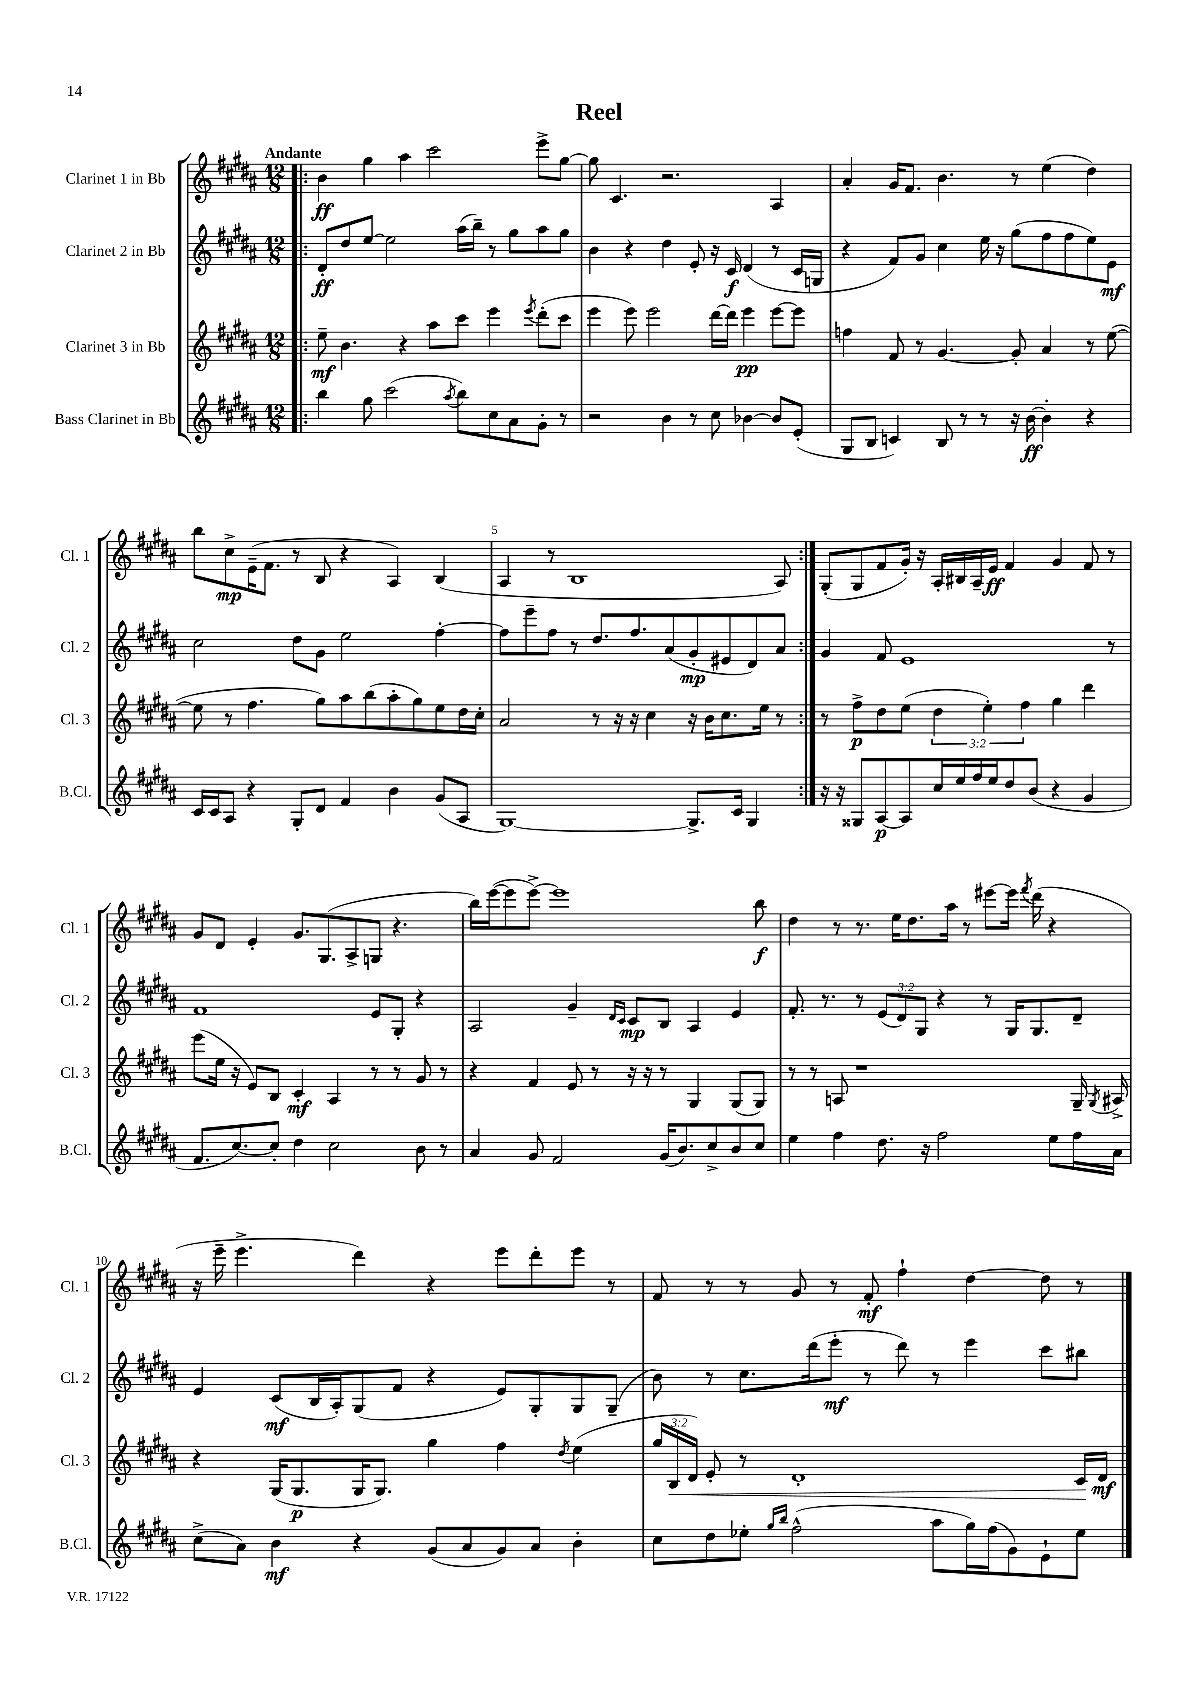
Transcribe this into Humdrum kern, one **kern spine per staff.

**kern	**kern	**kern	**kern
*staff4	*staff3	*staff2	*staff1
*clefG2	*clefG2	*clefG2	*clefG2
*k[f#c#g#d#a#]	*k[f#c#g#d#a#]	*k[f#c#g#d#a#]	*k[f#c#g#d#a#]
*M12/8	*M12/8	*M12/8	*M12/8
=!|:	=!|:	=!|:	=!|:
4bb	8ee~	8d#'	4b
.	4.b	8dd#	.
8gg#	.	[8ee	4gg#
(2ccc#	.	2ee]	.
.	4r	.	4aa#
.	8aa#	.	2ccc#
8qaa#	.	.	.
8bb)	8ccc#	(16aa#	.
.	.	16bb~)	.
8cc#	4eee	8r	.
8a#	.	8gg#	.
.	8qeee	.	.
8g#'	(8ddd#'	8aa#	8eee^
8r	8ccc#	8gg#	[8gg#
=	=	=	=
2r	4eee	4b	8gg#]
.	.	.	4.c#
.	8eee)	4r	.
.	2eee	.	.
4b	.	4dd#	2.r
8r	.	8e'	.
8cc#	[16ddd#	16r	.
.	16ddd#]	16c#	.
[4b-	4eee	(4d#	.
8b-]	[8eee	8r	4A#
(8e'	8eee]	16c#	.
.	.	16G	.
=	=	=	=
8G#	4ff	4r	4a#'
8B	.	.	.
4c)	8f#	8f#)	16g#
.	.	.	8.f#
.	8r	8g#	.
8B	[4.g#	4cc#	4.b
8r	.	.	.
8r	.	16ee	.
.	.	16r	.
16r	8g#']	(8gg#	8r
[16b	.	.	.
4b']	4a#	8ff#	(4ee
.	.	8ff#	.
4r	8r	8ee)	4dd#)
.	([8ee	8e	.
=	=	=	=
16c#	8ee]	2cc#	8bb
16c#	.	.	.
8A#	8r	.	8cc#^
4r	4.ff#	.	(16e~
.	.	.	8.f#
8G#'	.	8dd#	8r
8d#	8gg#)	8g#	8B
4f#	8aa#	2ee	4r
.	(8bb	.	.
4b	8aa#'	.	4A#)
.	8gg#)	.	.
(8g#	8ee	[4ff#'	(4B
8A#	16dd#	.	.
.	16cc#'	.	.
=	=	=	=
[1G#)	2a#	8ff#]	4A#
.	.	8eee~	.
.	.	8ff#	8r
.	.	8r	1B
.	8r	8.dd#	.
.	16r	.	.
.	16r	8.ff#	.
.	4cc#	.	.
.	.	(8a#	.
8.G#^]	16r	8g#'	.
.	16b	.	.
.	8.cc#	8e#	.
16c#	.	.	.
4G#	.	8d#)	.
.	16ee	.	.
.	8r	8a#	8A#)
=:|!	=:|!	=:|!	=:|!
16r	8r	4g#	(8G#'
16r	.	.	.
8G##	8ff#^	.	8G#
[8A#	8dd#	8f#	8f#
8A#]	(8ee	1e	16g#')
.	.	.	16r
16cc#	6dd#	.	16A#'
16ee	.	.	16B#
16ff#	.	.	16A#~
.	6ee')	.	.
16ee	.	.	16e
8dd#	.	.	4f#
.	6ff#	.	.
(8b	.	.	.
4r	4gg#	.	4g#
4g#	4ddd#	.	8f#
.	.	8r	8r
=	=	=	=
8.f#	(8eee	1f#	8g#
.	16ee	.	8d#
[8.cc#)	16r	.	.
.	8e)	.	4e'
8cc#']	8B	.	.
4dd#	4c#'	.	8.g#
.	.	.	(8.G#
2cc#	4A#	.	.
.	.	.	8A#^
.	8r	8e	8G
.	8r	8G#'	4.r
8b	8g#	4r	.
8r	8r	.	.
=	=	=	=
4a#	4r	2A#	16bb)
.	.	.	([16eee
.	.	.	8eee]
8g#	4f#	.	[8eee^)
2f#	.	.	1eee]
.	8e	4g#~	.
.	8r	.	.
.	.	16qqd#	.
.	.	16qqc#	.
.	16r	8c#	.
.	16r	.	.
(16g#	8r	8B	.
8.b)	.	.	.
.	4G#	4A#	.
8cc#^	.	.	.
8b	(8G#	4e	.
8cc#	8G#)	.	8bb
=	=	=	=
4ee	8r	8.f#'	4dd#
.	8r	.	.
.	.	8.r	.
4ff#	8A	.	8r
.	1r	8r	8.r
8.dd#	.	(12e	.
.	.	.	16ee
.	.	12d#)	.
.	.	.	8.dd#
.	.	12G#	.
16r	.	.	.
2ff#	.	4r	.
.	.	.	16aa#
.	.	.	8r
.	.	8r	[8eee#
.	.	16G#	16eee#]
.	.	.	8qfff#
.	.	8.G#	(16ddd#
8ee	.	.	4r
16ff#	16G#~	8d#~	.
.	8qG#	.	.
16a#	16A#^	.	.
=	=	=	=
(8cc#^	4r	4e	16r
.	.	.	16eee~
8a#)	.	.	4.eee^
4b	(16G#	(8c#	.
.	8.G#	.	.
.	.	16B	.
.	.	16A#')	.
4r	16G#	(8G#	4ddd#)
.	8.G#)	.	.
.	.	8f#	.
(8g#	4gg#	4r	4r
8a#	.	.	.
8g#)	4ff#	8e)	8eee
8a#	.	8G#'	8ddd#'
.	8qdd#	.	.
4b'	(4ee	8G#	8eee
.	.	(8G#~	8r
=	=	=	=
8cc#	24gg#	8b)	8f#
.	24B	.	.
.	24d#)	.	.
8dd#	8e'	8r	8r
8ee-'	8r	8.cc#	8r
16qqgg#	.	.	.
16qqbb	.	.	.
(2ff#^^	1d#'	.	8g#
.	.	(16ddd#	.
.	.	8eee'	8r
.	.	8r	8f#'
.	.	8ddd#)	4ff#`
8aa#	.	8r	.
16gg#)	.	4eee	[4dd#
(16ff#	.	.	.
8g#)	.	.	.
8e`	.	8ccc#	8dd#]
8ee-	16c#	8bb#	8r
.	16d#	.	.
==	==	==	==
*-	*-	*-	*-
